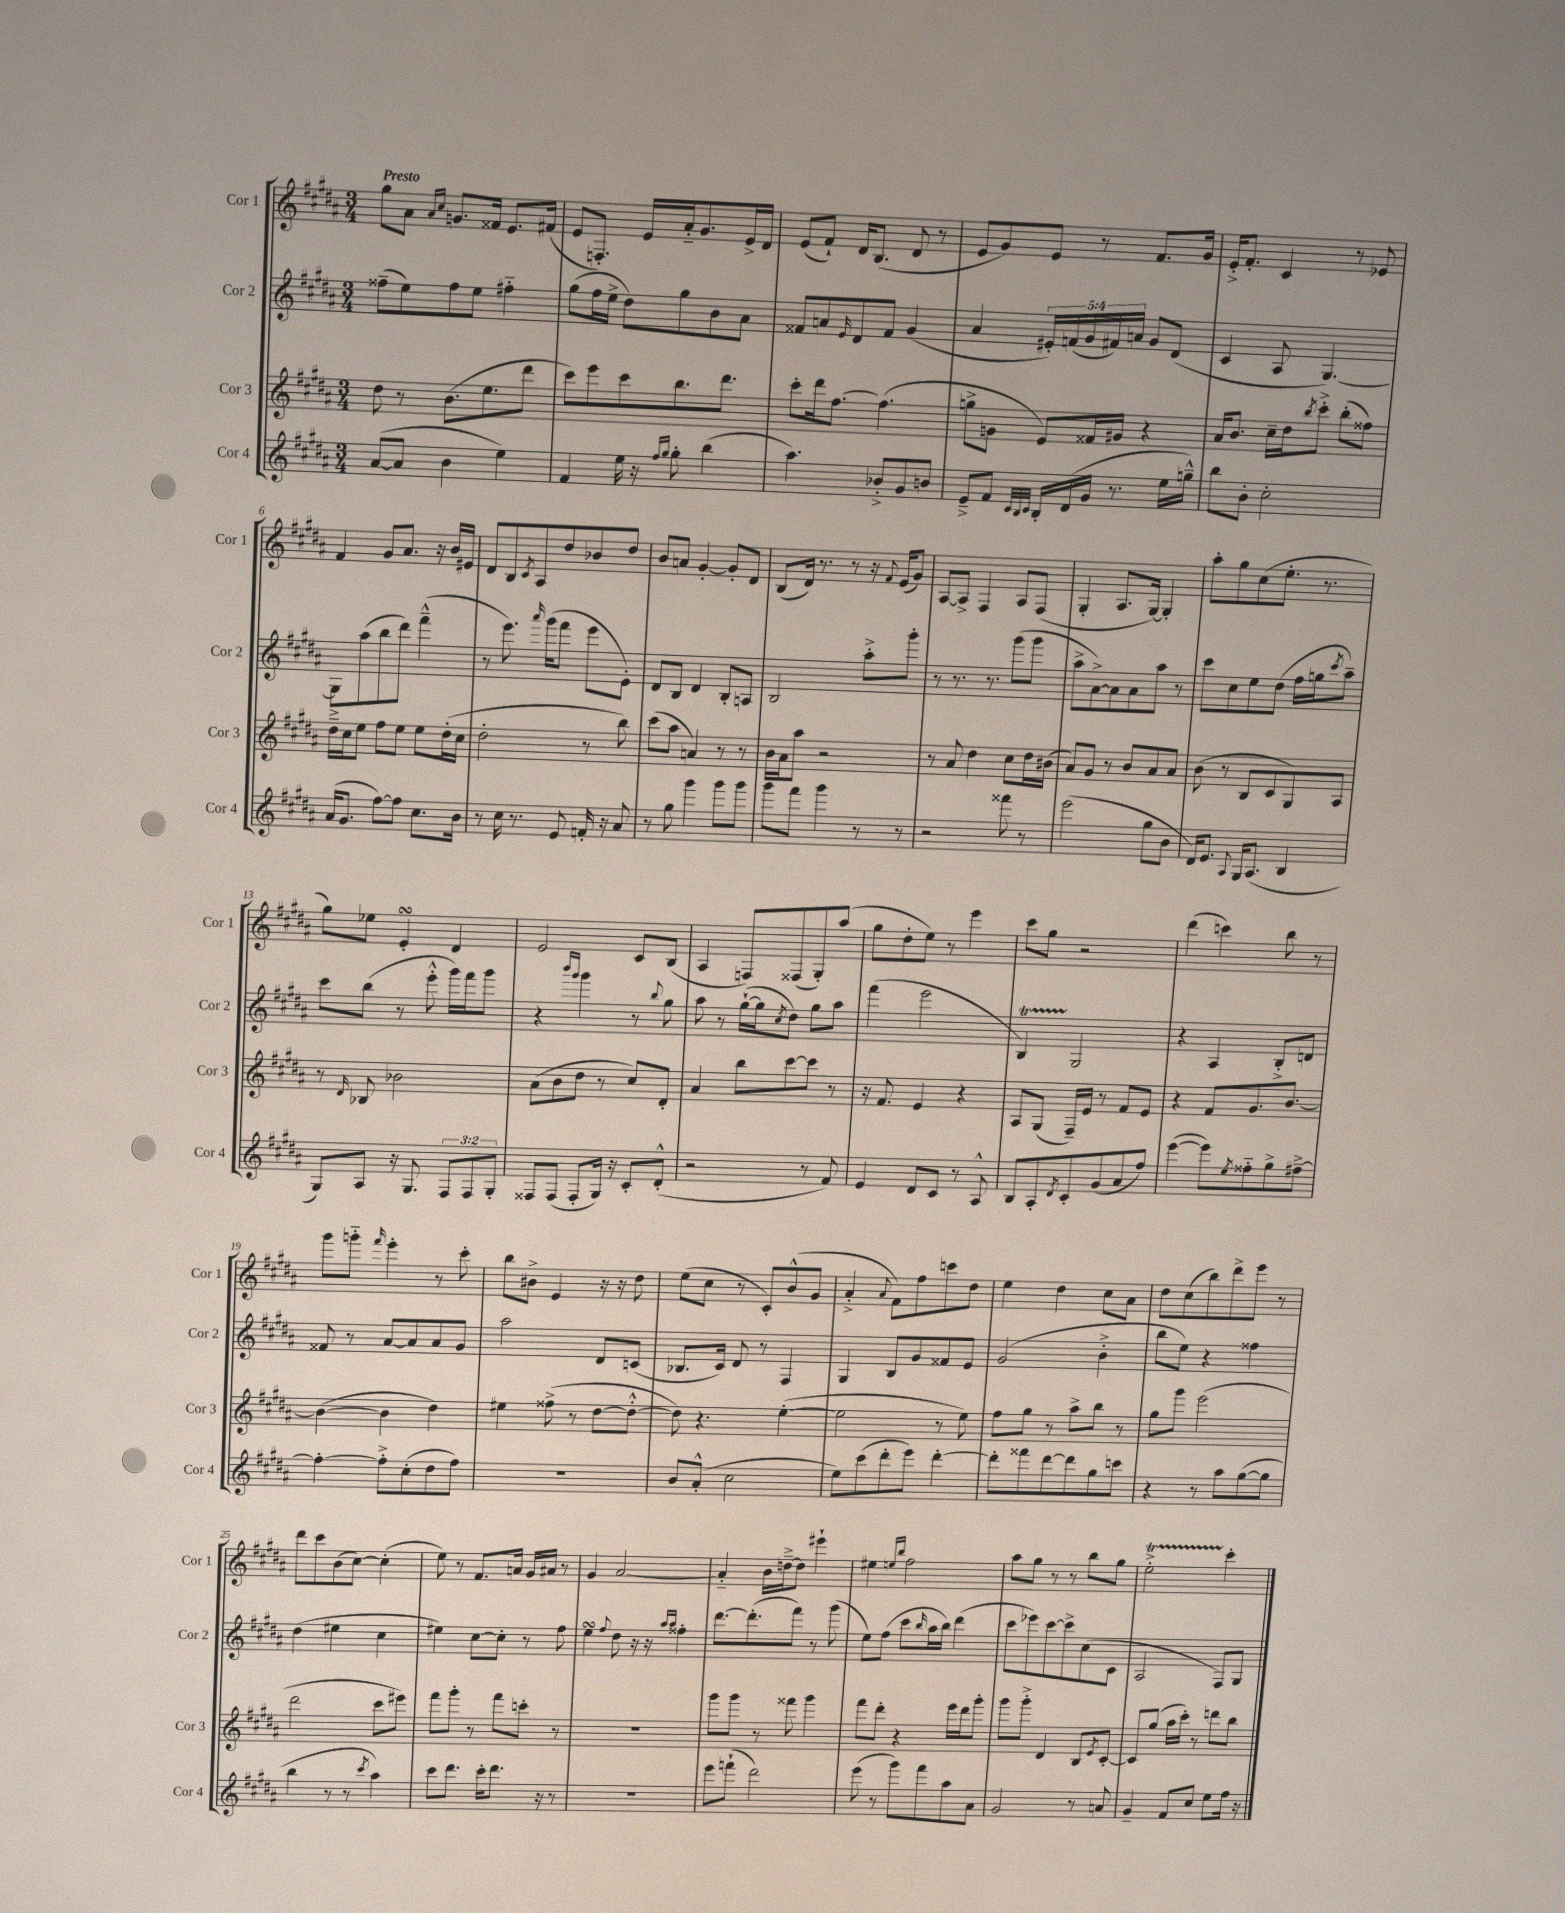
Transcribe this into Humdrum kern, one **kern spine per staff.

**kern	**kern	**kern	**kern
*staff4	*staff3	*staff2	*staff1
*clefG2	*clefG2	*clefG2	*clefG2
*k[f#c#g#d#a#]	*k[f#c#g#d#a#]	*k[f#c#g#d#a#]	*k[f#c#g#d#a#]
*M3/4	*M3/4	*M3/4	*M3/4
([8a#	8dd#	(8ff##~	8gg#
8a#]	8r	8ee)	8a#
.	.	.	16qqa#
.	.	.	16qqcc#
4b	(8.b	8ff##	8.g
.	.	8ee	.
.	8.ee	.	16f##
4ee)	.	4ff#'~	8.e
.	8ddd#	.	.
.	.	.	(16f#
=	=	=	=
4f#	8ccc#)	(8gg#	8e
.	8eee	16ff#	8.F')
.	.	16ee^	.
16ee	8ccc#	8dd#)	.
16r	.	.	16e
16qqff#	.	.	.
16qqgg#	.	.	.
8gg#'	8.bb	8gg#	16a#'~
.	.	.	8.g#
(4bb	.	8b	.
.	8.ddd#	.	.
.	.	8a#	16e^
.	.	.	16d#
=	=	=	=
4.aa#)	8ccc#'	8f##	(8e
.	16ddd#	8a	8f#`)
.	[8.ff#	.	.
.	.	16qqe	.
.	.	8d#	16d#
.	.	.	(8.B
8b-'^	(4.ff#]	8f##	.
8g#	.	(4g#	8d#
8b	.	.	8r
=	=	=	=
8e~^	8gg^	4a#	8e
8f#	8g	.	8g#)
32qqc#	.	.	.
32qqB	.	.	.
32qqc#	.	.	.
16B'	8e)	20e#')	8e
.	.	(20f	.
(16d#	.	.	.
.	.	20g#	.
16g#	16f##	.	8r
.	.	20f#)	.
8.r	16g#	.	.
.	.	20a	.
.	4r	8g#	8.f#
16ee	.	(8d#	.
16gg~^^)	.	.	16g#
=	=	=	=
8bb	16a#	4c#	16e'^
.	8.b	.	8.f#'
8b'	.	.	.
2cc#'	16cc#~	8A#	4c#
.	16dd#	.	.
.	8qbb	.	.
.	8ccc#'^	[4.G#)	.
.	(8bb'	.	8r
.	8ff##)	.	8e-
=	=	=	=
(16a#	16dd#~^	8G#]	4f#
8.g#	16cc#	.	.
.	8ee	(8aa#	.
[8ff#)	8ff#	8bb	8g#
8ff#]	8ee	8ddd#)	8.a#
8.cc#	8ee	(4fff#~^^	.
.	.	.	16r
.	(16dd#'	.	16b
16b	16cc#	.	16e#
=	=	=	=
8r	2dd#'	8r	8d#
16cc#	.	8.eee)	8B
8.r	.	.	.
.	.	.	8qc#
.	.	.	8A#
.	.	16qqaaa#	.
.	.	(16ggg#	.
8e	.	8fff#	8dd#
16f'	8r	8eee	8b-
16r	.	.	.
8a#	8bb)	8e')	8dd#
=	=	=	=
8r	(8ccc#	8d#	8b
8gg#	8aa#	8B	8a
4ggg#	4a)	4d#	[4g#'
8ggg#	8r	8B'	8g#']
8ggg#	8r	8A	8d#
=	=	=	=
8ggg#	16b	2B	(8B
.	16a#	.	.
8fff#	8aa#	.	16d#)
.	.	.	8.r
4ggg#	2r	.	.
.	.	.	8r
8r	.	8aa#'^	16r
.	.	.	8qqf#
.	.	.	(16e
8r	.	8ggg#'	8g#)
=	=	=	=
2r	8r	8r	[8A#
.	8a#	8.r	8A#^]
.	4dd#	.	4F#
.	.	8.r	.
8fff##	8cc#	(8ggg#	8A#
8r	16dd#	8ggg#	(8F#
.	(16b#	.	.
=	=	=	=
(2eee	8a#)	8aa#^	4G#'
.	8g#	[8a#^)	.
.	8r	8a#]	8.A#
.	8b	8a#	.
.	.	.	[16G#)
8gg#	8a#	8aa#	4G#']
8b	8a#	8r	.
=	=	=	=
16d#)	(8b	8ccc#	8aa#'
8.e	.	.	.
.	8r	8cc#	8gg#
8qqA#	.	.	.
16G#	8B	8ee	(8cc#
(8.A#	.	.	.
.	8c#	(8dd#	8.ee'
4B	8G#)	16ff#	.
.	.	16gg	8.r
.	.	8qccc#	.
.	8A#	8aa#~)	.
=	=	=	=
8G#)	8r	8ccc#	8gg#)
.	16qqd#	.	.
8A#	8B-	(8bb	8ee-
16r	2b-	8r	4e'
8.G#	.	.	.
.	.	8eee'^^	.
12F#	.	16ggg#)	4d#
.	.	16fff#	.
12F#	.	.	.
.	.	8ggg#	.
12G#'	.	.	.
=	=	=	=
8F##	(8a#	4r	2e
(8F##	8b	.	.
.	.	16qqbbb	.
.	.	16qqggg#	.
8F##'	8dd#	4ggg#	.
16G#)	8r	.	.
16r	.	.	.
8c#'	8cc#)	8r	8c#
.	.	8qqbb	.
(8d#'^^	8d#'	8gg#	(8B
=	=	=	=
2r	4a#	8aa#	4A#
.	.	8r	.
.	8bb	([16gg#`	8F)
.	.	16gg#]	.
.	.	8qcc#	.
.	[8ccc#	8dd#)	(8F##
8r	8ccc#]	8gg#	8G#')
8f#)	8r	8aa#	(8aa#
=	=	=	=
4e	16r	(4fff#	8gg#
.	8.f#	.	.
.	.	.	8dd#'
8d#	4e	2eee	8ee)
8c#	.	.	8r
8r	4r	.	4eee
8A#^^	.	.	.
=	=	=	=
8B	8A#	4B)	8ccc#
8A#'	(8G#	.	8gg#
8qd#	.	.	.
8c#'	16F#~)	2G#	2r
.	16e	.	.
(8g#	8r	.	.
8a#	8f#	.	.
8ff#)	8e	.	.
=	=	=	=
([4eee	4r	4r	(4ddd#
8eee])	8f#	4A#	4ccc)
8qee	.	.	.
8ff##'~	8.g#	.	.
8gg#^	.	8B'^	8bb
.	[8.b	.	.
[8ff#~^	.	8d	8r
=	=	=	=
4ff#'_	(4b_	8f##	8ggg#
.	.	8r	8ggg'~
.	.	.	16qqfff#
8ff#'^]	4b]	[8a#	4eee'
(8cc#'	.	8a#]	.
8dd#	4dd#)	8a#	8r
8ff#)	.	8g#	8ccc#'
=	=	=	=
2.r	4ee#	2aa#	8bb
.	.	.	8b#^
.	(8ff##^	.	4e
.	8r	.	.
.	[8dd#	8d#	16r
.	.	.	16r
.	8dd#'^^_	(8c	8dd#
=	=	=	=
8b	8dd#])	8.B-	(8ee
(8a#'^^	4.r	.	8cc#
.	.	16c#)	.
2cc#	.	8d#	8r
.	.	8r	8c#')
.	([4ee'	4F#	(8b^^
.	.	.	8g#
=	=	=	=
8ee)	2ee]	4G#	4a#'^
(8ccc#	.	.	.
.	.	.	8qqa#
8ddd#'	.	8B	8f#)
8eee)	.	8g#	8ff#
[4ddd#'	8r	8f##	8ccc
.	8ee)	8e	8dd#
=	=	=	=
8ddd#']	8ff#	(2g#	4ee
8fff##	8gg#	.	.
[8ddd#	8r	.	4dd#
8ddd#]	8aa#^	.	.
8gg#	8bb	4b'^	8cc#
8ccc	8r	.	8a#
=	=	=	=
4r	8gg#	8bb	8dd#
.	8ggg#	8ee)	(8cc#
8r	(2eee	4r	8bb)
8aa#	.	.	8ddd#^
([8gg#	.	4ff##	8eee
8gg#]	.	.	8r
=	=	=	=
4bb	2ddd#	(4dd#	8ddd#
.	.	.	8ccc#
8r	.	4ee#	(8b
8r	.	.	[8cc#)
8qccc#	.	.	.
4aa#)	8ccc#	4cc#	(4cc#']
.	8eee#)	.	.
=	=	=	=
8ccc#	8fff#	4ee#)	8ee)
8.ddd#	8ggg#'	.	8r
.	8r	[8cc#	8.f#
16ccc#'	.	.	.
8.ddd#	8fff#	8cc#']	.
.	.	.	16a
.	8ccc'	8r	16g#
16r	.	.	16a#
8r	8r	8ff#	8r
=	=	=	=
2.r	2.r	4ee	4g#
.	.	8qqff#	.
.	.	8dd#	[2a#
.	.	16r	.
.	.	16r	.
.	.	16qqaa#	.
.	.	16qqaa#	.
.	.	4ff##'	.
=	=	=	=
8eee	8ggg#	[8.ddd#	4a#'~]
(8fff`	8ggg#	.	.
.	.	(8.ddd#']	.
2ddd#)	8r	.	16b
.	.	.	[16dd~^
.	8fff##	8fff#)	8dd]
.	4ggg#	8r	4eee#`
.	.	(8ggg#	.
=	=	=	=
(8eee	8fff#	8ee)	4ee#
8r	8ddd#'	(8ff#	.
.	.	.	16qqee
.	.	.	16qqbb
8ggg#)	4r	8ccc#	2ff#
.	.	16qqbb	.
8fff#	.	16aa#	.
.	.	16bb)	.
8aa#	16eee	(4ddd#	.
.	16ddd#	.	.
8a#	8ggg#'	.	.
=	=	=	=
2g#	8ggg#	8ccc#	8aa#
.	8ggg#'^	8eee-)	8gg#
.	4d#	[8ccc#	8r
.	.	8ccc#^]	8r
8r	8B	(8cc#	8bb
.	8qe	.	.
8a	[8c#'	8c#	8gg#
=	=	=	=
4g#~	8c#]	2A#	2ee'^
.	(8gg#	.	.
8f#	16aa#	.	.
.	16ccc#')	.	.
8cc#	8r	.	.
8ee	8ddd	8F#)	4ccc#'
16ff#	8bb	8G#	.
16r	.	.	.
==	==	==	==
*-	*-	*-	*-
